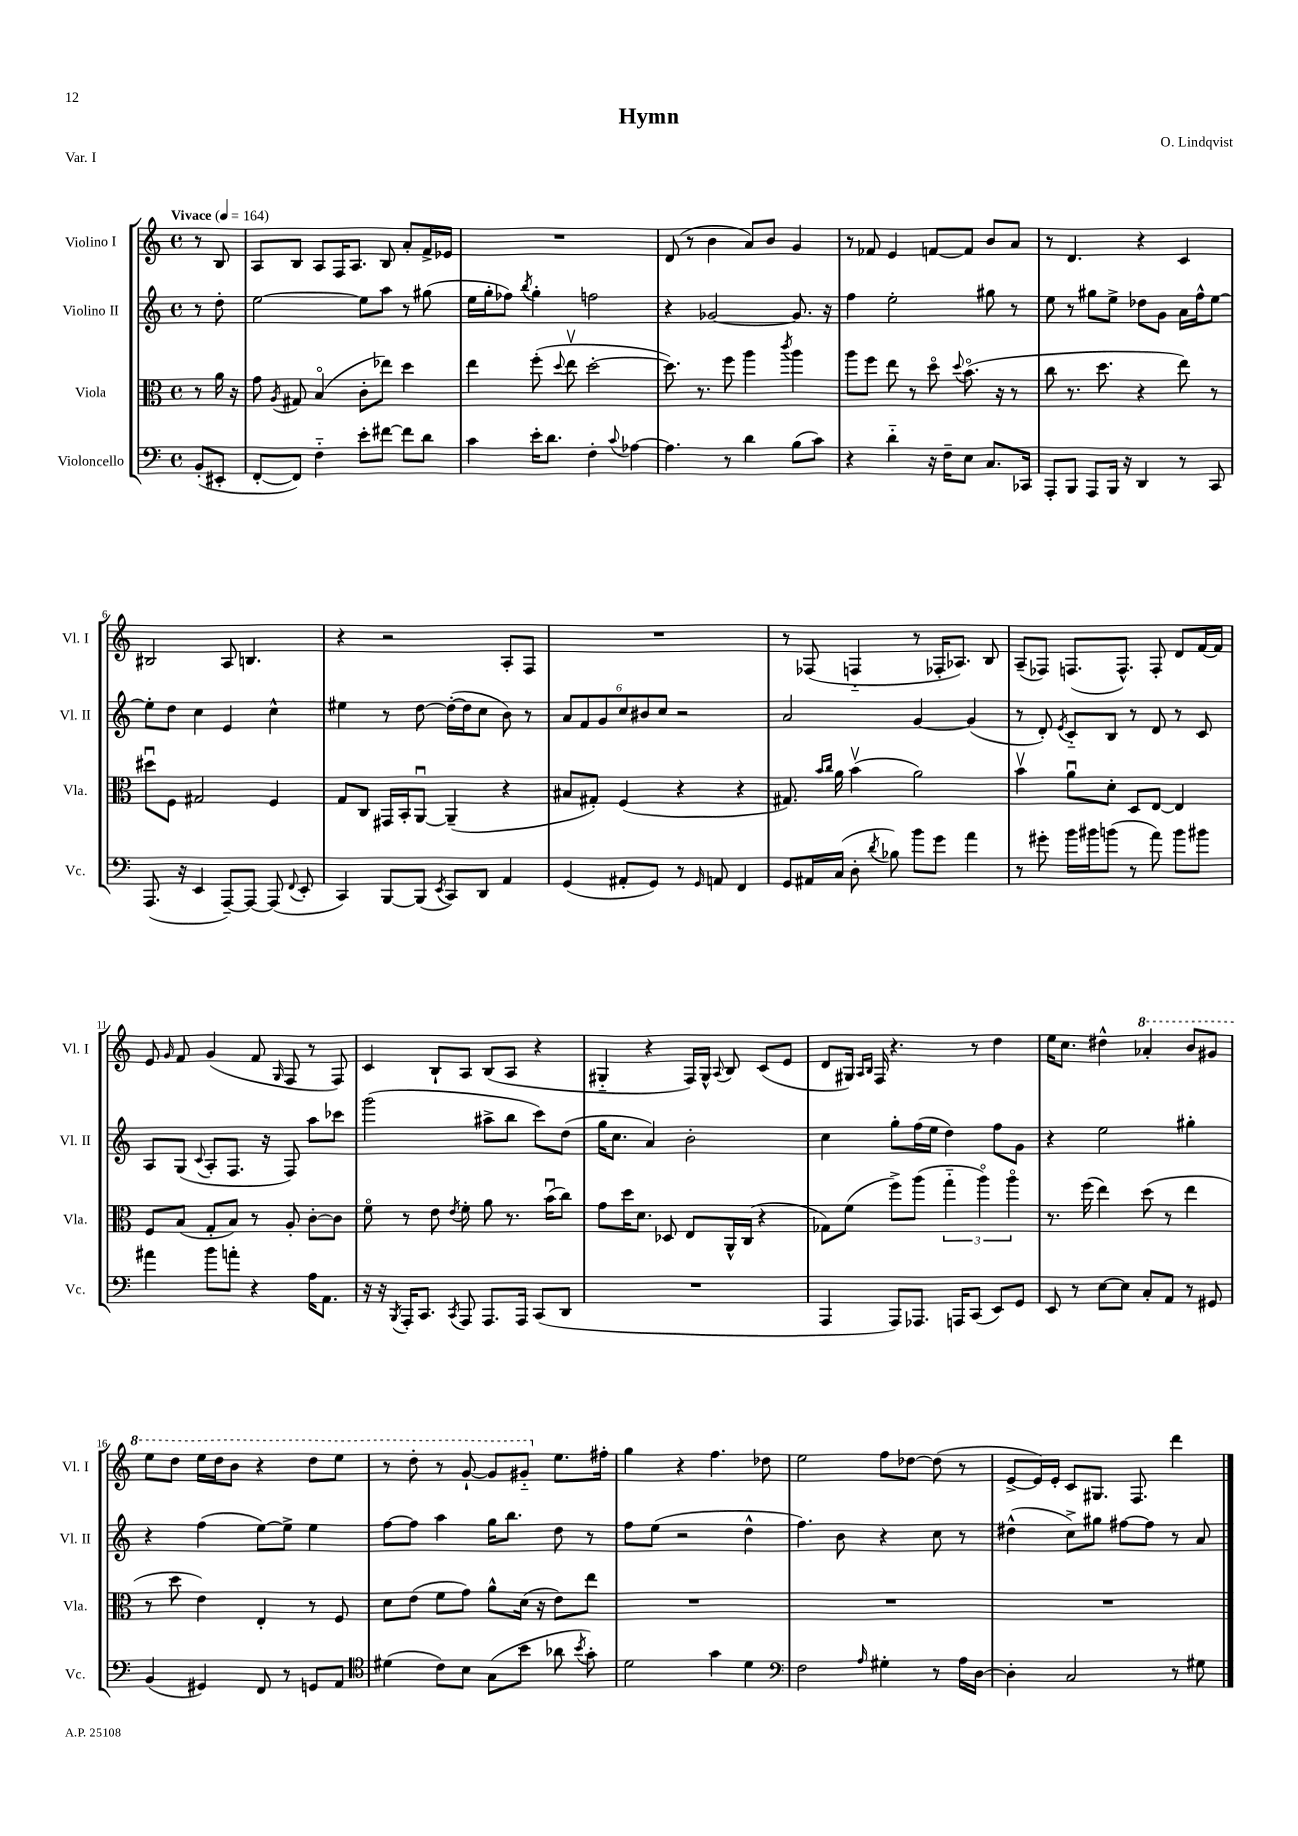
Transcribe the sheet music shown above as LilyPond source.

\header { title = "Hymn" composer = "O. Lindqvist" piece = "Var. I" }
<<
\new StaffGroup <<
\new Staff = "s0" \with { instrumentName = "Violino I" shortInstrumentName = "Vl. I" } {
    \clef treble \key c \major \defaultTimeSignature \time 4/4 \partial 4 \tempo "Vivace" 4 = 164
    \autoBeamOff r8 b8 |
    a8[ b8] a8[ f16 a8.] b8 a'8[-. f'16-> ees'16] |
    R1 |
    d'8( r8 b'4 a'8[) b'8] g'4 |
    r8 fes'8 e'4 f'8[~ f'8] b'8[ a'8] |
    r8 d'4. r4 c'4 |
    bis2 a8 b4. |
    r4 r2 a8[-. f8] |
    R1 |
    r8 fes8( f4-_ r8 fes16[-. aes8.]) b8 |
    a8[--( fes8]) f8.[( f8.]-^) f8-. d'8[ f'16~ f'16] |
    e'8 \grace { g'16 } f'8 g'4( f'8 \grace { g16 } f8 r8 f8) |
    c'4 b8[-! a8] b8[( a8] r4 |
    gis4-_ r4 f16[) gis16]-^ \appoggiatura { a8 } b8 c'8[( e'8] |
    d'8[ gis16]) \grace { a16[ b16] } f16 r4. r8 d''4 |
    e''16[ c''8.] dis''4-^ \ottava #1 aes''4-. b''8[ gis''8] |
    e'''8[ d'''8] e'''16[ d'''16 b''8] r4 d'''8[ e'''8] |
    r8 d'''8-. r8 g''8~-! g''8[ gis''8]-_ \ottava #0 e''8.[ fis''16]-. |
    g''4 r4 f''4. des''8 |
    e''2 f''8[ des''8]~ des''8( r8 |
    e'8[~-> e'16) e'16]-. c'8[ gis8.] f8. d'''4 \bar "|." |
}
\new Staff = "s1" \with { instrumentName = "Violino II" shortInstrumentName = "Vl. II" } {
    \clef treble \key c \major \defaultTimeSignature \time 4/4 \partial 4
    \autoBeamOff r8 d''8-. |
    e''2~ e''8[ a''8] r8 gis''8( |
    e''16[ g''16-. fes''8]) \acciaccatura { b''8 } g''4-. f''2 |
    r4 ges'2~ ges'8. r16 |
    f''4 e''2-. gis''8 r8 |
    e''8 r8 gis''8[ e''8]-> des''8[ g'8] a'16[ f''16-^ e''8]~ |
    e''8[-. d''8] c''4 e'4 c''4-^ |
    eis''4 r8 d''8~ d''16[~-.( d''16 c''8] b'8) r8 |
    \tuplet 6/4 { a'8[ f'8 g'8 c''8 bis'8 c''8] } r2 |
    a'2 g'4~ g'4( |
    r8 d'8-.) \acciaccatura { e'8 } c'8[-_ b8] r8 d'8 r8 c'8 |
    a8[ g8]( \appoggiatura { c'8 } a8[-. f8.] r16 f8) a''8[ ces'''8] |
    g'''2( ais''8[-> b''8] c'''8[) d''8]( |
    g''16[ c''8.] a'4) b'2-. |
    c''4 g''8[-. f''16( e''16] d''4) f''8[ g'8] |
    r4 e''2 gis''4-. |
    r4 f''4( e''8[~) e''8]-> e''4 |
    f''8[~ f''8] a''4 g''16[ b''8.] d''8 r8 |
    f''8[ e''8]( r2 d''4-^ |
    f''4.) b'8 r4 c''8 r8 |
    dis''4-^( c''8[->) gis''8] fis''8[~ fis''8] r8 a'8 \bar "|." |
}
\new Staff = "s2" \with { instrumentName = "Viola" shortInstrumentName = "Vla." } {
    \clef alto \key c \major \defaultTimeSignature \time 4/4 \partial 4
    \autoBeamOff r8 a'16 r16 |
    g'8 \acciaccatura { a8 } gis8 b4\flageolet( c'8[-. ees''8]) d''4 |
    e''4 f''8-.( \appoggiatura { d''8 } e''8\upbow d''2~-. |
    d''8.) r8. f''8 a''4 \acciaccatura { c'''8 } a''4 |
    a''8[ f''8] e''8 r8 d''8\flageolet \appoggiatura { d''8 } b'8.\flageolet( r16 r8 |
    c''8 r8. d''8. r4 e''8) r8 |
    dis''8[\downbow f8] gis2 f4 |
    g8[ c8] gis,16[ b,16-. a,8]~\downbow a,4--( r4 |
    bis8[ gis8]-.) f4( r4 r4 |
    gis8.) \grace { b'16[ c''16] } a'16 b'4\upbow( a'2) |
    b'4\upbow a'8[\downbow d'8]-. d8[ e8]~ e4 |
    f8[ b8]( g8[-. b8]) r8 a8-. c'8[~-. c'8] |
    f'8\flageolet r8 e'8 \acciaccatura { e'8 } f'8-. a'8 r8. b'16[\downbow( c''8]) |
    g'8[ d''16 d'8.] des8 e8[ a,16-^ c16]( r4 |
    ges8[) f'8]( f''8[->) a''8]( \tuplet 3/2 { g''4-_ a''4\flageolet) a''4\flageolet } |
    r8. f''16( e''4) d''8( r8 e''4 |
    r8 d''8 e'4) e4-. r8 f8 |
    d'8[ e'8]( f'8[ g'8]) a'8[-^ d'16]( r16 e'8[) e''8] |
    R1 |
    R1 |
    R1 \bar "|." |
}
\new Staff = "s3" \with { instrumentName = "Violoncello" shortInstrumentName = "Vc." } {
    \clef bass \key c \major \defaultTimeSignature \time 4/4 \partial 4
    \autoBeamOff b,8[-.( eis,8]-. |
    f,8[~-. f,8]) f4-_ e'8[-. fis'8]~ fis'8[ d'8] |
    c'4 e'16[-. d'8.] f4-. \appoggiatura { c'8 } aes4~ |
    aes4. r8 d'4 b8[( c'8]) |
    r4 d'4-_ r16 f16[-- e8] c8.[ ces,16] |
    a,,8[-. b,,8] a,,8[ b,,16] r16 d,4 r8 c,8 |
    a,,8.( r16 e,4 a,,8[~--) a,,8]~ a,,8( \appoggiatura { f,8 } e,8-. |
    c,4) b,,8[~ b,,8]( \acciaccatura { e,8 } c,8[) d,8] a,4 |
    g,4( ais,8[-. g,8]) r8 \grace { g,16 } a,8 f,4 |
    g,8[ ais,16 c16]( d8-. \acciaccatura { d'8 } bes8) b'8[ g'8] a'4 |
    r8 gis'8-. b'16[ bis'16 b'8]( r8 a'8) b'8[ bis'8] |
    ais'4 b'8[ a'8]-. r4 a16[ a,8.] |
    r16 r16 \acciaccatura { b,,8 } a,,16[-. c,8.] \acciaccatura { c,8 } a,,8 a,,8.[ a,,16] c,8[( d,8] |
    R1 |
    a,,4 a,,8[) aes,,8.] a,,16[ c,8]( e,8[) g,8] |
    e,8 r8 e8[~ e8] c8[-. a,8] r8 gis,8 |
    b,4( gis,4) f,8 r8 g,8[ a,8] |
    \clef tenor dis'4( c'8[) b8] g8[( b'8] aes'8 \acciaccatura { b'8 } g'8-.) |
    d'2 g'4 d'4 |
    \clef bass f2 \grace { a16 } gis4-. r8 a16[ d16]~ |
    d4-. c2 r8 gis8 \bar "|." |
}
>>
>>
